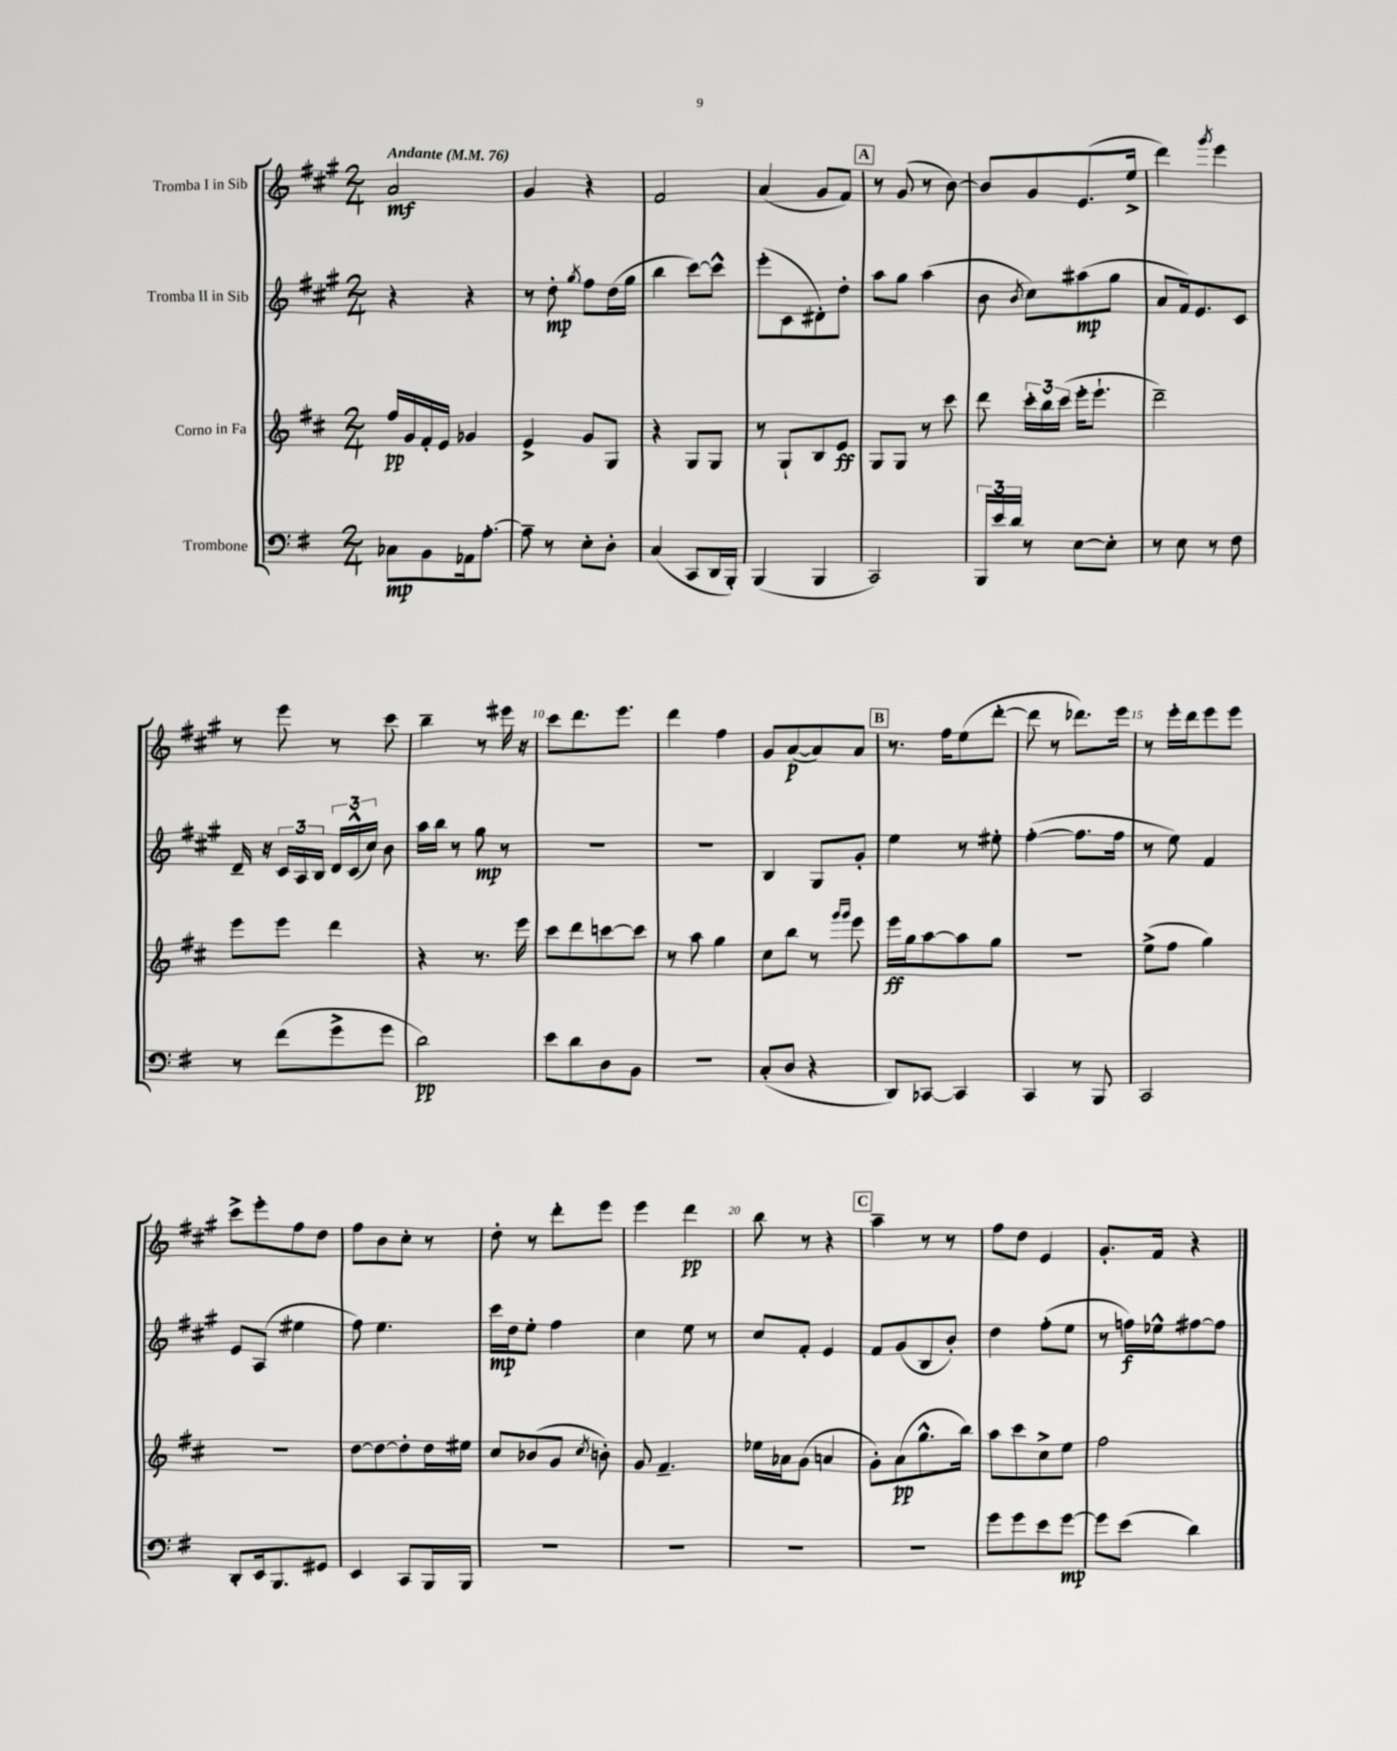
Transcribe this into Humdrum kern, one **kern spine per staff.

**kern	**dynam	**kern	**dynam	**kern	**dynam	**kern	**dynam
*part4	*part4	*part3	*part3	*part2	*part2	*part1	*part1
*staff4	*staff4	*staff3	*staff3	*staff2	*staff2	*staff1	*staff1
*I"Trombone	*	*I"Corno in Fa	*	*I"Tromba II in Sib	*	*I"Tromba I in Sib	*
*clefF4	*	*clefG2	*	*clefG2	*	*clefG2	*
*k[f#]	*	*k[f#c#]	*	*k[f#c#g#]	*	*k[f#c#g#]	*
*M2/4	*	*M2/4	*	*M2/4	*	*M2/4	*
*MM76	*	*MM76	*	*MM76	*	*MM76	*
=1	=1	=1	=1	=1	=1	=1	=1
!	!	!	!	!	!	!LO:TX:a:B:t=Andante	!
8C-X\L	mp	16ff#/LL	pp	4r	.	2a/	mf
.	.	16g/	.	.	.	.	.
8BB\	.	16f#'/	.	.	.	.	.
.	.	16e/JJ	.	.	.	.	.
16AA-X\k	.	4g-X/	.	4r	.	.	.
[8.A'\J	.	.	.	.	.	.	.
=2	=2	=2	=2	=2	=2	=2	=2
8A~\]	.	4e^/	.	8r	.	4g#/	.
8r	.	.	.	8dd'\	mp	.	.
.	.	.	.	8qgg#/	.	.	.
8E'\L	.	8g/L	.	8ff#\L	.	4r	.
8D'\J	.	8G/J	.	(16dd\L	.	.	.
.	.	.	.	16gg#\JJ	.	.	.
=3	=3	=3	=3	=3	=3	=3	=3
(4C/	.	4r	.	4bb\	.	2f#/	.
8CC/L	.	8G/L	.	[8ccc#\L)	.	.	.
16DD/L	.	8G/J	.	8ccc#^^\J]	.	.	.
16BBB'/JJ)	.	.	.	.	.	.	.
=4	=4	=4	=4	=4	=4	=4	=4
(4BBB/	.	8r	.	(8eee'\L	.	(4a/	.
.	.	8G`/L	.	8c#\	.	.	.
4BBB/	.	8B/	.	8d#X'\)	.	8g#/L	.
.	.	8e/J	ff	8dd'\J	.	8f#/J)	.
!!LO:REH:place=s1:t=A
=5	=5	=5	=5	=5	=5	=5	=5
2CC/)	.	8G/L	.	8aa\L	.	8r	.
.	.	8G/J	.	8gg#\J	.	(8g#/	.
.	.	8r	.	(4aa\	.	8r	.
.	.	8ccc#\	.	.	.	[8b\)	.
=6	=6	=6	=6	=6	=6	=6	=6
24BBB/LL	.	8ddd\	.	8b\	.	8b/L]	.
24e/	.	.	.	.	.	.	.
24d/JJ	.	.	.	.	.	.	.
.	.	.	.	8qb/	.	.	.
8r	.	24ccc#'\LL	.	8cc#\L)	.	8g#/	.
.	.	24bb\	.	.	.	.	.
.	.	(24ccc#\JJ	.	.	.	.	.
[8E\L	.	16eee'\KL	.	(8aa#X\	mp	(8.e/	.
.	.	8.eee`\J	.	.	.	.	.
8E'\J]	.	.	.	8gg#\J	.	.	.
.	.	.	.	.	.	16ee^/Jk	.
=7	=7	=7	=7	=7	=7	=7	=7
8r	.	2ddd~\)	.	8a/L	.	4ddd\)	.
8E\	.	.	.	16f#/k)	.	.	.
.	.	.	.	8.e/	.	.	.
.	.	.	.	.	.	8qggg#/	.
8r	.	.	.	.	.	4eee\	.
8F#\	.	.	.	8c#/J	.	.	.
!!LO:LB:g=z
=8	=8	=8	=8	=8	=8	=8	=8
8r	.	8eee\L	.	16d~/	.	8r	.
.	.	.	.	16r	.	.	.
(8f#\L	.	8eee\J	.	24c#/LL	.	8eee\	.
.	.	.	.	24A/	.	.	.
.	.	.	.	24B/JJ	.	.	.
8g^\	.	4ddd\	.	24d/LL	.	8r	.
.	.	.	.	(24c#^^/	.	.	.
.	.	.	.	24cc#/JJ)	.	.	.
8g\J	.	.	.	8b\	.	8ccc#\	.
=9	=9	=9	=9	=9	=9	=9	=9
2d\)	pp	4r	.	16aa\LL	.	4bb~\	.
.	.	.	.	16bb\JJ	.	.	.
.	.	.	.	8r	.	.	.
.	.	8.r	.	8gg#\	mp	8r	.
.	.	.	.	8r	.	16eee#X\	.
.	.	16eee\	.	.	.	16r	.
=10	=10	=10	=10	=10	=10	=10	=10
8e\L	.	8ccc#\L	.	2r	.	8ccc#\L	.
8d\	.	8ddd\	.	.	.	8.ddd\	.
8D\	.	[8cccn\	.	.	.	.	.
.	.	.	.	.	.	8.eee\J	.
8BB\J	.	8ccc\J]	.	.	.	.	.
=11	=11	=11	=11	=11	=11	=11	=11
2r	.	8r	.	2r	.	4ddd\	.
.	.	8aa\	.	.	.	.	.
.	.	4gg\	.	.	.	4ff#\	.
=12	=12	=12	=12	=12	=12	=12	=12
(8C'/L	.	8cc#\L	.	4B/	.	8g#/L	.
8D/J	.	8bb\J	.	.	.	([8a/	p
4r	.	8r	.	8G#/L	.	8a/])	.
.	.	16qqggg/LL	.	.	.	.	.
.	.	16qqggg/JJ	.	.	.	.	.
.	.	8eee\	.	8g#'/J	.	8a/J	.
!!LO:REH:place=s1:t=B
=13	=13	=13	=13	=13	=13	=13	=13
8DD/L)	.	16eee\LL	ff	4ee\	.	8.r	.
.	.	16gg\J	.	.	.	.	.
[8CC-X/J	.	[8aa\	.	.	.	.	.
.	.	.	.	.	.	16ff#\KL	.
4CC-/]	.	8aa\]	.	8r	.	(8ee\	.
.	.	8gg\J	.	8ee#X'\	.	[8ddd'\J	.
=14	=14	=14	=14	=14	=14	=14	=14
4CC/	.	2r	.	([4ff#'\	.	8ddd\]	.
.	.	.	.	.	.	8r	.
8r	.	.	.	8.ff#\L]	.	8.ddd-X\L)	.
8BBB/	.	.	.	.	.	.	.
.	.	.	.	16ff#\Jk	.	16eee\Jk	.
=15	=15	=15	=15	=15	=15	=15	=15
2CC/	.	(8ee^\L	.	8r	.	8r	.
.	.	8ff#\J	.	8ee\)	.	16eee'\LL	.
.	.	.	.	.	.	16ddd\J	.
.	.	4gg\)	.	4f#/	.	8eee\	.
.	.	.	.	.	.	8eee\J	.
!!LO:LB:g=z
=16	=16	=16	=16	=16	=16	=16	=16
8DD'/L	.	2r	.	8e/L	.	8ccc#^\L	.
16EE/k	.	.	.	(8A/J	.	8eee'\	.
8.BBB/	.	.	.	.	.	.	.
.	.	.	.	4ee#X\	.	8ff#\	.
8GG#X/J	.	.	.	.	.	8dd\J	.
=17	=17	=17	=17	=17	=17	=17	=17
4EE/	.	[8dd\L	.	8ff#\)	.	8ff#\L	.
.	.	8dd\_	.	4.ee\	.	8b\	.
8CC/L	.	8dd'\]	.	.	.	8cc#'\J	.
16BBB/L	.	16dd\L	.	.	.	8r	.
16BBB/JJ	.	16ee#X\JJ	.	.	.	.	.
=18	=18	=18	=18	=18	=18	=18	=18
2r	.	8cc#/L	.	16ccc#\LL	mp	8dd'\	.
.	.	.	.	16dd\J	.	.	.
.	.	(8b-X/	.	8ee'\J	.	8r	.
.	.	8g/J	.	4ff#\	.	8ddd'\L	.
.	.	8qcc#/	.	.	.	.	.
.	.	8bn'\)	.	.	.	8eee\J	.
=19	=19	=19	=19	=19	=19	=19	=19
2r	.	8g/	.	4cc#\	.	4eee\	.
.	.	4.f#~/	.	.	.	.	.
.	.	.	.	8ee\	.	4ddd\	pp
.	.	.	.	8r	.	.	.
=20	=20	=20	=20	=20	=20	=20	=20
2r	.	16ee-X\LL	.	8cc#/L	.	8bb\	.
.	.	16a-X\J	.	.	.	.	.
.	.	(8g\J	.	8f#'/J	.	8r	.
.	.	4an/	.	4e/	.	4r	.
!!LO:REH:place=s1:t=C
=21	=21	=21	=21	=21	=21	=21	=21
2r	.	8g'\L)	.	8f#/L	.	4aa~\	.
.	.	(8a\	pp	(8g#/	.	.	.
.	.	8.gg^^\	.	8B/	.	8r	.
.	.	.	.	8b'/J)	.	8r	.
.	.	16bb\Jk)	.	.	.	.	.
=22	=22	=22	=22	=22	=22	=22	=22
8g\L	.	8aa\L	.	4dd\	.	8ff#\L	.
8g\	.	8ccc#\	.	.	.	8dd\J	.
8e\	.	8cc#^\	.	(8ff#'\L	.	4e/	.
[8g\J	mp	8ee\J	.	8ee\J	.	.	.
=23	=23	=23	=23	=23	=23	=23	=23
8g\L]	.	2ff#\	.	8r	.	8.g#'/L	.
(8e\J	.	.	.	16ffn\LL)	f	.	.
.	.	.	.	16ee-X^^\J	.	16f#/Jk	.
4d\)	.	.	.	[8ff#X\	.	4r	.
.	.	.	.	8ff#\J]	.	.	.
==	==	==	==	==	==	==	==
*-	*-	*-	*-	*-	*-	*-	*-
